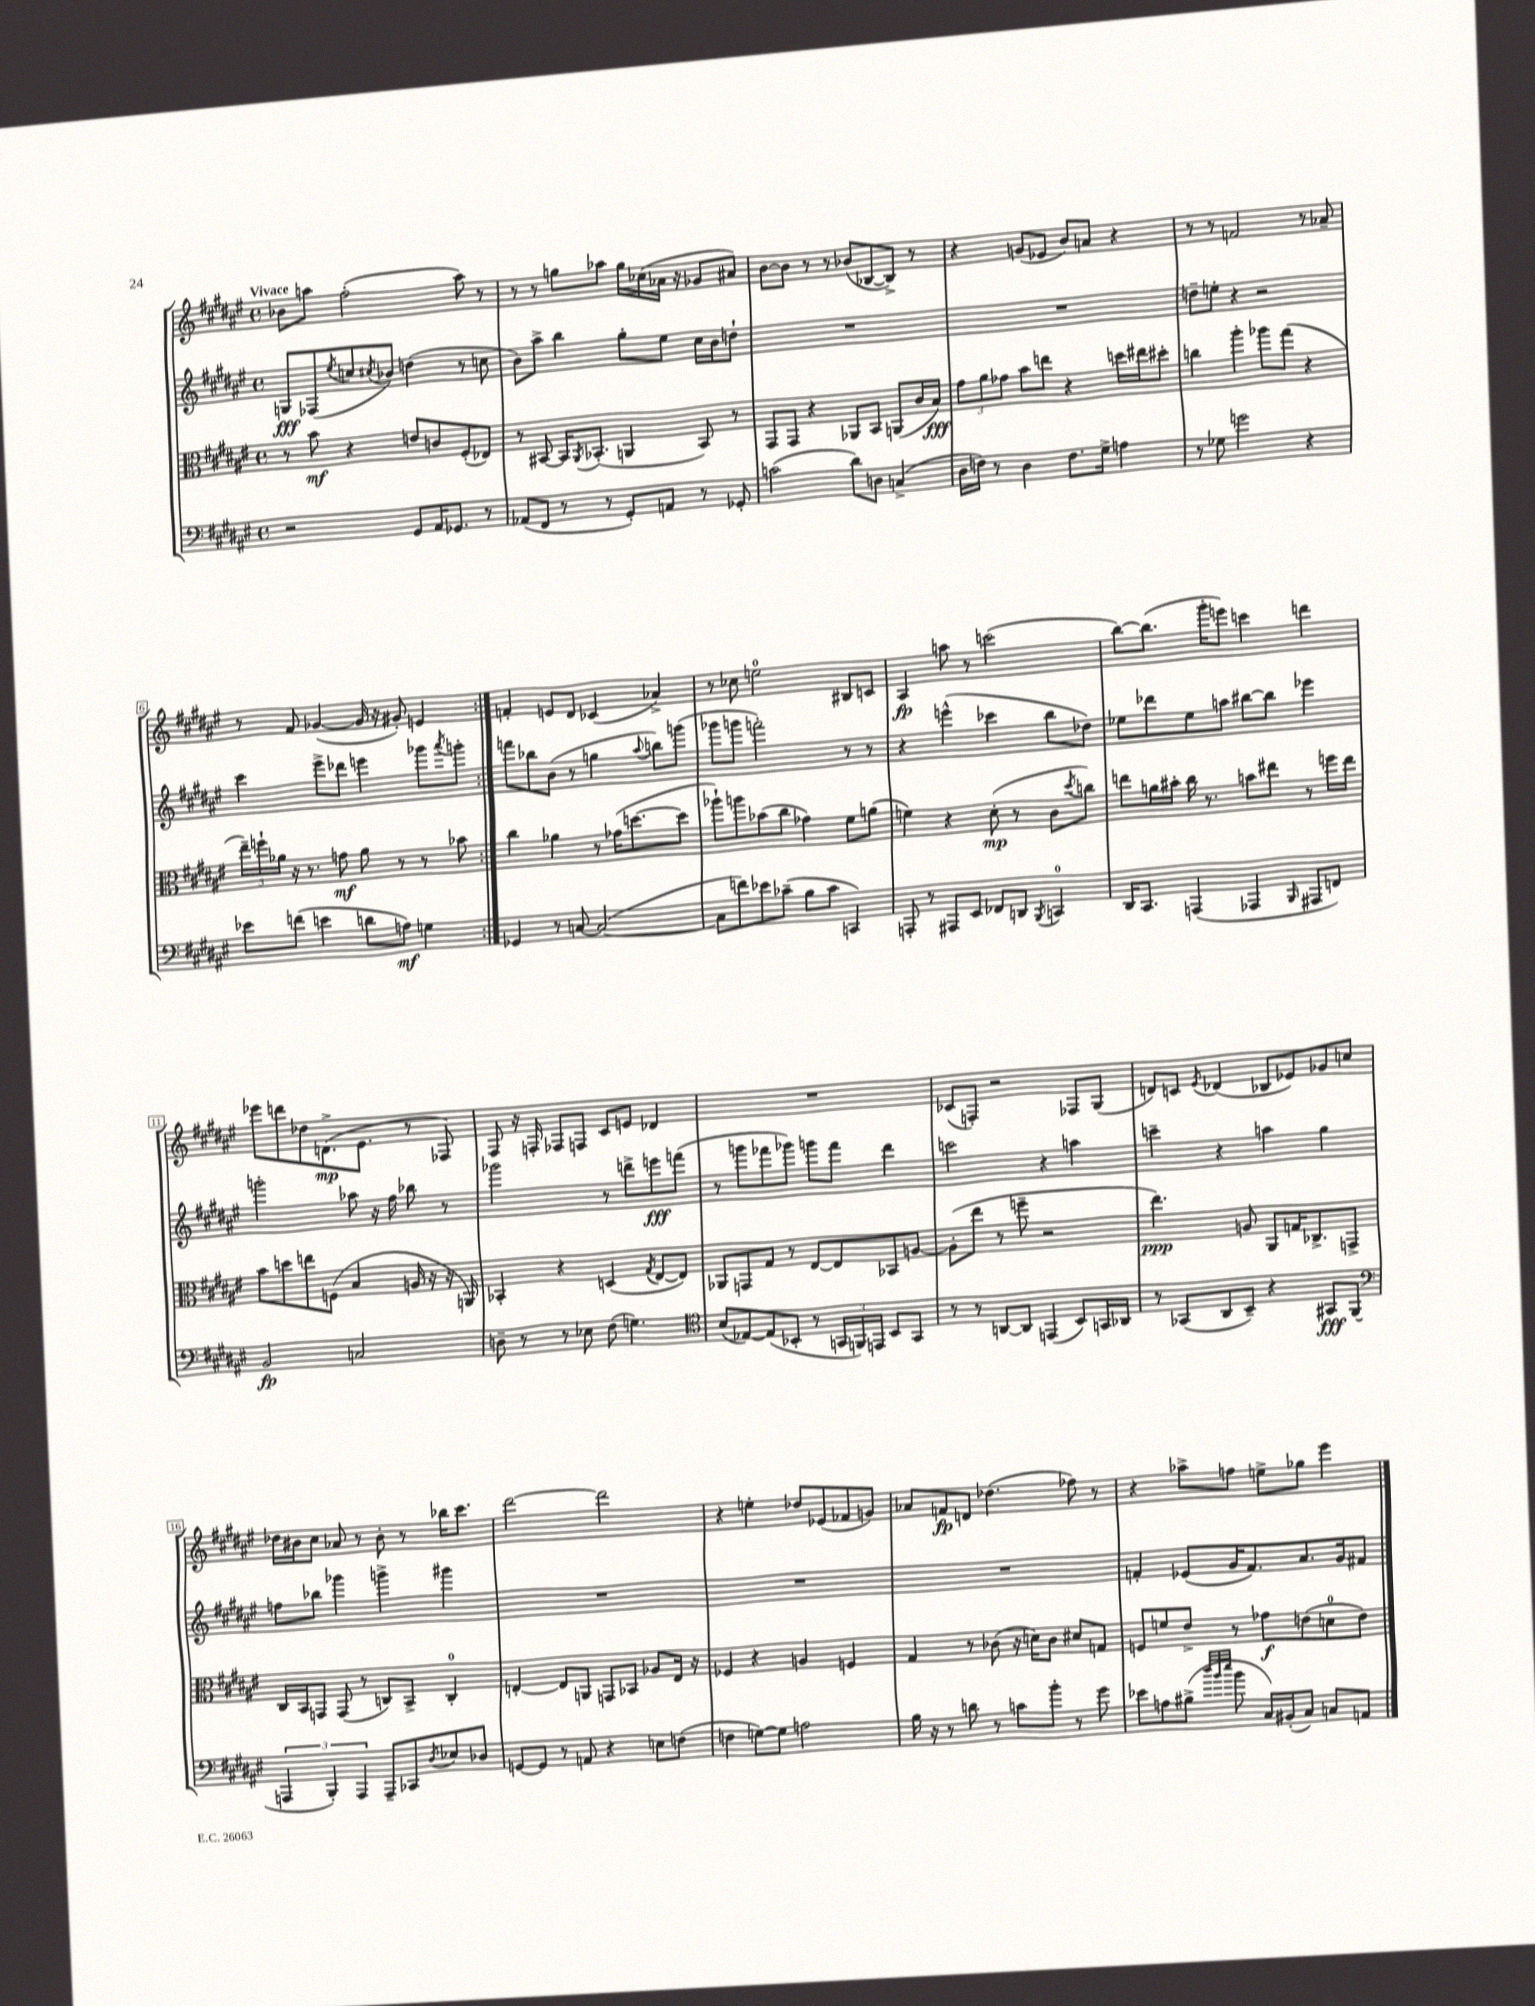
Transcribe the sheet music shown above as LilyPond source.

<<
\new StaffGroup <<
\new Staff = "s0" {
    \clef treble \key fis \major \defaultTimeSignature \time 4/4 \tempo "Vivace"
    \repeat volta 2 { bes'8 a''8 fis''2-.( a''8) r8 |
    r8 r8 g''8 aes''8 g''16 ces''16( aes'16 r16 ges'8 ais'8) |
    b'8~ b'8 r8 r8 bes'8( bes8~ bes8->) r8 |
    r4 g'8( ees'8 b'8) a'8 r4 |
    r8 r8 f'2 r8 aes'8-- |
    r8 fis'8 ges'4~( ges'16 r16 gis'8-.) e'4 | }
    f'4-. e'8 dis'8 ces'4( aes'4->) |
    r8 ces''8 e''2-0 bis8 c'8 |
    ais4\fp a''8 r8 c'''2( |
    b''8~) b''8.( gis'''16-. e'''8) c'''4 d'''4 |
    ees'''8 d'''8 des''8 d'8.->\mp( eis'8. r8 fes8) |
    fis8 r16 f16-. fes8 f8 cis'8 e'8 des'4 |
    R1 |
    ces'8( f8-.) r2 fes8 gis8( |
    d'8) c'8 \acciaccatura { eis'8 } des'4( bes8 ees'8) ges'8 c''8 |
    des''16 bis'16 cis''8 aes'8 r8 bis'8-. r8 bes''16 cis'''8. |
    dis'''2~ dis'''2 |
    r4 e''4-. des''8 ees'8( fes'8 g'8) |
    aes'8 f'8\fp d'8 des''4.( fes''8) r8 |
    r4 aes''8-> f''8 e''8-> ges''8 eis'''4 \bar "|." |
}
\new Staff = "s1" {
    \clef treble \key fis \major \defaultTimeSignature \time 4/4
    \repeat volta 2 { g8\fff fes8( \acciaccatura { eis''8 } c''8 \acciaccatura { cis''8 } bes'8) d''4( r8 c''8 |
    b'8) ais''8-> b''4 gis''8-. eis''8 cis''16 b'16 d''8-! |
    R1 |
    R1 |
    d''8-- e''8-. r4 r2 |
    cis'''4 eis'''8-> des'''8 e'''4 ges'''8 \acciaccatura { ais'''8 } g'''8-. | }
    f'''8 bes''8 b'8( r8 g''4 \appoggiatura { ais''8 } b''8) g'''8( |
    ges'''8 g'''8 f'''2-.) r8 r8 |
    r4 e'''4-^( ces'''4 b''8 des''8) |
    ees''8 des'''8 ees''8 a''8 bis''8~ bis''8 ees'''4 |
    g'''2-. aes''8 r16 fis''16 bes''8 r8 |
    ges'''2 r8 d'''8-> e'''8\fff f'''8( |
    r8 g'''8 fes'''8 ges'''8) g'''8 fes'''8 dis'''4 |
    c'''2 r4 a''4 |
    c'''4-- r4 a''4 gis''4 |
    f''8 bes''8 ges'''4 g'''4-> gis'''4 |
    R1 |
    R1 |
    R1 |
    f'4-. ees'8( gis'16 f'8.) ais'8. gis'16 fis'8 \bar "|." |
}
\new Staff = "s2" {
    \clef alto \key fis \major \defaultTimeSignature \time 4/4
    \repeat volta 2 { r8 b'8\mf r4 e'8 c'8 fis8-.( ees8) |
    r8 bis,8~ bis,16 \acciaccatura { ais,8 } bes,8.-.( a,4 bes,8) r8 |
    gis,8 gis,8 r4 aes,8 b,8 a,8( cis'16 b16\fff) |
    \tuplet 3/2 { gis'8 ais'8 ges'8 } b'8 e''8 r4 d''16 eis''16 dis''8-. |
    c''4 ais''4-. aes''8 gis''8( r4 |
    \tuplet 3/2 { eis''16--) f''16-! aes'16 } r16 r8. g'8\mf aes'8 r8 r8 bes'8 | }
    cis''4 aes'4 r8 ges'16( d''8.~ d''8 |
    aes''8-!) a''8 bes'8( cis''8 ges'4) fis'8 a'8( |
    f'4) r4 dis'8-.\mp( r8 cis'8 \acciaccatura { dis''8 } c''8) |
    e''8 a'16 bis'16-. cis''16 r8. b'8 eis''8 r8 f''16 eis''16 |
    b'8 d''8 e''8 f8( b4 a16 r16 r16 a,16) |
    bes,4-. r4 d4( \acciaccatura { gis8 } eis8~ eis8) |
    aes,8 g,8 gis8 r8 eis8~ eis8 bes,8 a8~ |
    a8-.( eis''8 r8 f''8-- r2 |
    eis''4.\ppp) a8 ais,8 g16 ces8.-> g,8-> |
    cis16 b,16 g,8 g,8( r8 c8) b,8-> c4-0-. |
    e4~-. e8 a,8 g,8 bes,8 aes8 e16 r16 |
    fes4 r4 a4 f4 |
    gis4 r8 ces'8( r16 d'16) ces'8 dis'8 g8 |
    f8 f'8 eis'8-> r8 ges'8\f e'8( d'8-0 e'8) \bar "|." |
}
\new Staff = "s3" {
    \clef bass \key fis \major \defaultTimeSignature \time 4/4
    \repeat volta 2 { r2 gis,8 ais,16 ges,8. r8 |
    aes,8( fis,8 r8 r8 gis,8-.) a,8 r8 ges,8-. |
    c'2( dis'8) d8 c4->( |
    dis16 f16) r8 dis4 f8. gis16-> a4 |
    r8 ges8 g'2 r4 |
    ees'8 f'8( e'4 d'8 a8\mf) g4 | }
    ges,4 r8 c8~ c2~( |
    c8 f'8) ees'8 ces'8--( b8 ces'8 c,4) |
    a,,8-. r8 ais,,8 eis,8 fes,8 d,8 \acciaccatura { b,,8 } c,4-0 |
    dis,16 cis,8. a,,4( aes,,4 \grace { b,,16 } ais,,8 f,8) |
    b,2\fp c2 |
    d8-- r8 r8 ees8 fis8( g4.) |
    \clef tenor b8( ees8~) ees8( bes,8-. r8 \tuplet 3/2 { g,16 f,16) e,16 } bes,8 g,8 |
    r8 r8 a,8~ a,8 e,4( b,8) g,16 aes,16 |
    r8 ges,8( ais,8 b,8--) r4 gis,8\fff fis,8( |
    \clef bass \tuplet 3/2 { a,,4 b,,4-.) a,,4 } a,,8-- ces,8 \acciaccatura { dis8 } ees8 des8 |
    g,8~ g,8 r8 a,8 r4 e8 f8( |
    f4 g8~) g8 a2 |
    b16 r16 r8 d'8 r8 c'8 b'8-. r8 gis'8 |
    ees'8 a8 bis8->( \grace { dis''32 b'32 eis''32 } b'8 cis16) bis,16-.( cis8) c8 a,8 \bar "|." |
}
>>
>>
\layout { \context { \Score \override BarNumber.stencil = #(make-stencil-boxer 0.1 0.3 ly:text-interface::print) } }
